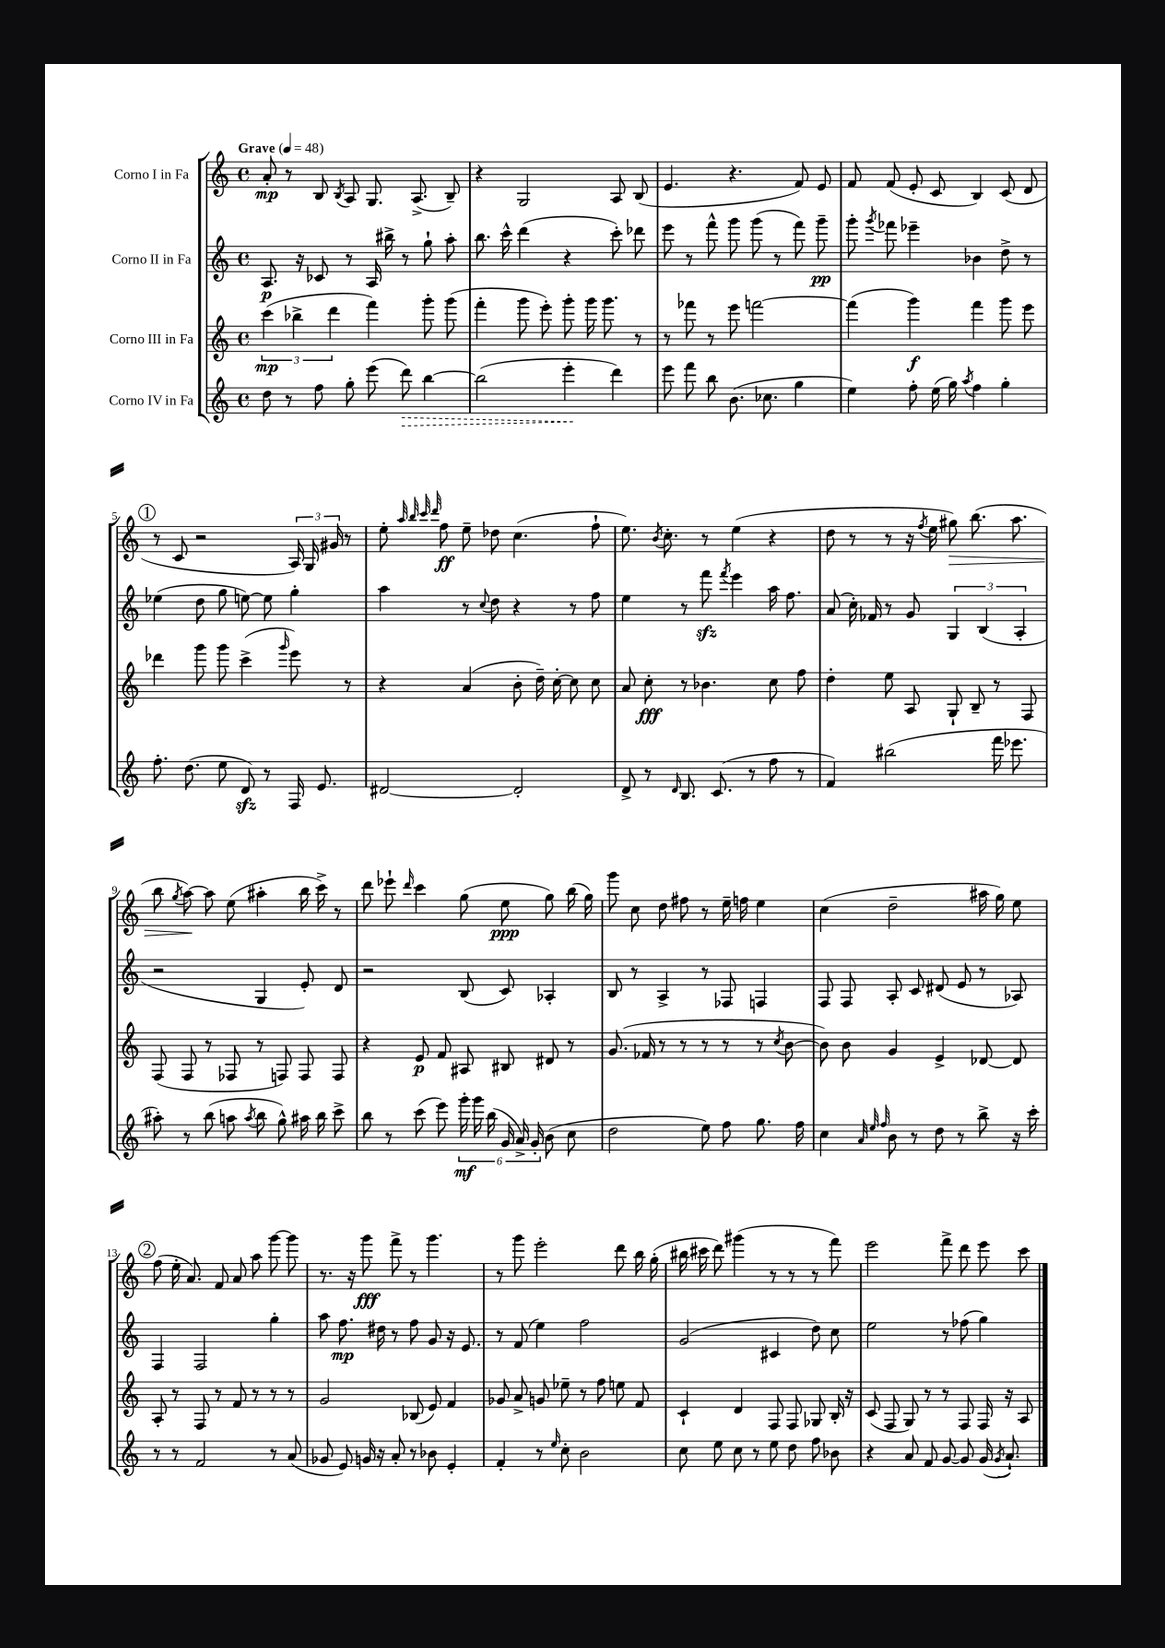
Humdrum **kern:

**kern	**kern	**kern	**kern
*staff4	*staff3	*staff2	*staff1
*clefG2	*clefG2	*clefG2	*clefG2
*k[]	*k[]	*k[]	*k[]
*M4/4	*M4/4	*M4/4	*M4/4
*met(c)	*met(c)	*met(c)	*met(c)
*MM48	*MM48	*MM48	*MM48
8dd\	(6ccc\	8.A/	8a'/
8r	.	.	8r
.	6bb-^\	.	.
.	.	16r	.
8ff\	.	8c-/	8B/
.	6ddd\	.	.
.	.	.	8qB/
8gg'\	.	8r	8A/
(8eee\	4fff\)	16A/	8.G/
.	.	16bb#^\	.
8ddd\)	.	8r	.
.	.	.	(8.A^/
[4bb\	8ggg'\	8gg`\	.
.	(8ggg\	8aa'\	8B~/)
=	=	=	=
(2bb\]	4fff'\	8.bb\	4r
.	.	16ccc^^\	.
.	8ggg\	(4ddd\	2G/
.	8eee'\)	.	.
4eee'\	8ggg'\	4r	.
.	16ggg\	.	.
.	8.ggg\	.	.
4ddd\)	.	8ccc'\)	8A/
.	8r	8ddd-\	(8B/
=	=	=	=
8eee\	8r	8eee\	4.e/
8fff\	8fff-\	8r	.
8bb\	8r	8fff^^\	.
(8.b\	8eee\	8ggg\	4.r
.	[2fff\	(8ggg\	.
8.cc-\	.	.	.
.	.	8r	.
4gg\	.	8fff\)	8f/)
.	.	8ggg~\	8e/
=	=	=	=
4ee\)	(4fff\]	8ggg'\	8f/
.	.	8qggg/	.
.	.	8fff-\	(8f/
8ff'\	4ggg\)	4eee-~\	8e'/
(16ee\	.	.	8c/
16gg\)	.	.	.
8qaa/	.	.	.
4ff\	4fff\	4b-\	4B/)
4gg'\	8ggg\	8dd^\	(8c/
.	8eee\	8r	8d/
=	=	=	=
8.ff'\	4ddd-\	(4ee-\	8r
.	.	.	8c/
(8.dd\	.	.	.
.	8ggg\	8dd\	2r
8ee\	8ggg\	8gg\	.
8d/)	(4ccc^\	[8ee\)	.
8r	.	8ee\]	.
.	16qqggg/	.	.
16F/	8eee\)	4gg'\	24A/)
.	.	.	24G/
8.e/	.	.	.
.	.	.	24g#/
.	8r	.	8r
=	=	=	=
[2d#/	4r	4aa\	8ee'\
.	.	.	32qqaa/
.	.	.	32qqbb/
.	.	.	32qqccc/
.	.	.	32qqddd/
.	.	.	8ff\
.	(4a/	8r	8ee~\
.	.	8qqcc/	.
.	.	8dd\	8dd-\
2d#'/]	8b'\	4r	(4.cc\
.	16dd~\)	.	.
.	[16cc'\	.	.
.	8cc\]	8r	.
.	8cc\	8ff\	8ff`\
=	=	=	=
8d^/	8a/	4ee\	8.ee\)
8r	8cc'\	.	.
.	.	.	8qb/
.	.	.	8.cc'\
16qqd/	.	.	.
8.B/	8r	8r	.
.	4.b-\	8fff\	8r
(8.c/	.	.	.
.	.	8qfff/	.
.	.	4eee\	(4ee\
8r	.	.	.
8ff\	8cc\	16aa\	4r
.	.	8.ff\	.
8r	8ff\	.	.
=	=	=	=
4f/)	4dd'\	(8a/	8dd\
.	.	16cc'\)	8r
.	.	16f-/	.
(2bb#\	8ee\	8r	8r
.	8A/	8g/	16r
.	.	.	8qff/
.	.	.	16ee\
.	8G`/	6G/	8gg#\)
.	8B~/	.	(8.bb\
.	.	(6B/	.
16fff\	8r	.	.
8.eee-\	.	.	8.aa\
.	.	6A'/	.
.	8F/	.	.
=	=	=	=
8aa#'\)	(8F/	2r	8bb\
.	.	.	8qgg/
8r	8F/	.	[8aa\)
(8bb\	8r	.	8aa\]
8aa\	8F-/	.	(8ee\
8qaa/	.	.	.
8bb\	8r	4G/	4aa#'\
8gg^^\)	8F/)	.	.
16aa#\	8F/	8e'/)	16bb\
16bb\	.	.	16ccc^\)
8ccc^\	8F/	8d/	8r
=	=	=	=
8bb\	4r	2r	8ddd\
8r	.	.	8eee-`\
.	.	.	16qqddd/
(8ccc\	8e/	.	4ccc\
8eee\)	8f/	.	.
24ggg'\	8A#/	(8B/	(8gg\
24ggg\	.	.	.
(24bb\	.	.	.
24g/	8B#/	8c/)	8ee\
24a^/)	.	.	.
24g'/	.	.	.
(8b\	8d#/	4A-'/	8gg\)
8cc\	8r	.	(16bb\
.	.	.	16gg\)
=	=	=	=
2dd\	(8.g/	8B/	8ggg\
.	.	8r	8cc\
.	16f-/	.	.
.	8r	4A^/	8dd\
.	8r	.	8ff#\
8ee\)	8r	8r	8r
8ff\	8r	8F-/	16ee~\
.	.	.	16ff\
8.gg\	8r	4F/	4ee\
.	8qcc/	.	.
.	[8b\	.	.
16ff\	.	.	.
=	=	=	=
4cc\	8b\])	8F/	(4cc\
.	8b\	8F/	.
32qqa/	.	.	.
32qqee/	.	.	.
32qqff/	.	.	.
8b\	4g/	8A'/	2dd~\
8r	.	8c/	.
8dd\	4e^/	(8d#/	.
8r	.	8e/	.
8bb^\	[8d-/	8r	16aa#\
.	.	.	16gg\)
16r	8d-/]	8A-/)	8ee\
16ccc'\	.	.	.
=	=	=	=
8r	8A'/	4F/	(8ff\
8r	8r	.	16ee'\
.	.	.	8.a/)
2f/	8F/	2F/	.
.	8r	.	8f/
.	8f/	.	8a/
.	8r	.	8aa\
8r	8r	4gg'\	[8ggg\
(8a/	8r	.	8ggg\]
=	=	=	=
8g-/	2g/	8aa\	8.r
8e/)	.	8.ff\	.
.	.	.	16r
16g/	.	.	8ggg\
16r	.	16dd#\	.
8a'/	.	8r	8fff^\
8r	(8B-/	8ff\	8r
8b-\	8e/)	8g/	4.ggg\
4e'/	4f/	16r	.
.	.	8.e/	.
=	=	=	=
4f'/	8g-/	8r	8r
.	8a^/	(8f/	8ggg\
8r	8g/	4ee\)	2eee'\
16qqee/	.	.	.
8cc'\	8ee-~\	.	.
2b\	8r	2ff\	.
.	8ff\	.	.
.	8ee\	.	8ddd\
.	8f/	.	16bb\
.	.	.	(16gg'\
=	=	=	=
8cc\	4c`/	(2g/	16bb#\
.	.	.	16ccc#\
8ee\	.	.	8ddd\)
8cc\	4d/	.	(4ggg#\
8r	.	.	.
8ee\	8F/	4c#/	8r
8dd\	8F/	.	8r
8ff\	8G-/	8dd\)	8r
8b-\	16B'/	8cc\	8fff\)
.	16r	.	.
=	=	=	=
4r	(8c/	2ee\	2eee\
.	8F/	.	.
8a/	8G/)	.	.
8f/	8r	.	.
[8g/	8r	8r	8fff^\
8g/]	8F/	(8ff-\	8ddd\
(16g/	16F/	4gg\)	8eee\
8qg/	.	.	.
8.a`/)	16r	.	.
.	8A/	.	8ccc\
==	==	==	==
*-	*-	*-	*-
